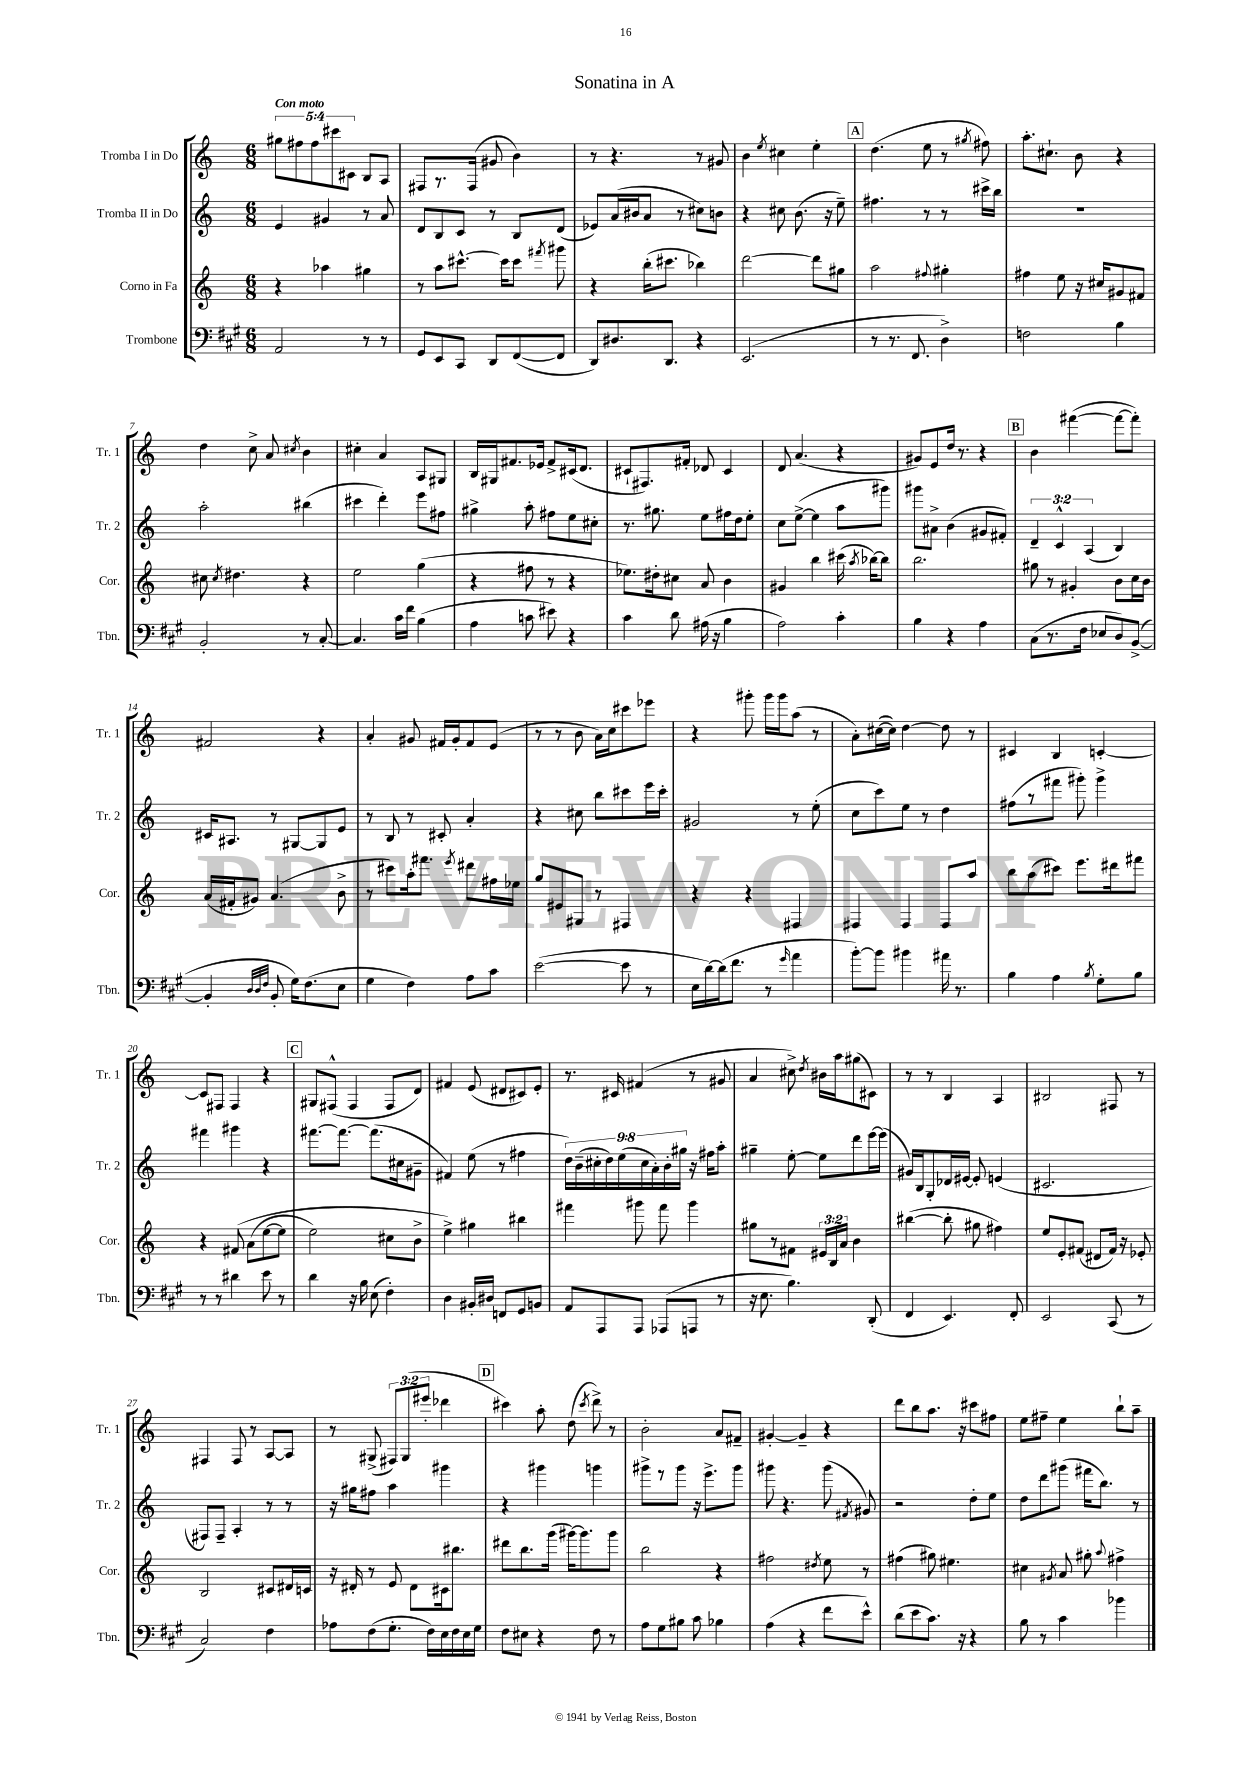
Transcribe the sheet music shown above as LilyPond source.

\header { title = "Sonatina in A" }
<<
\new StaffGroup <<
\new Staff = "s0" \with { instrumentName = "Tromba I in Do" shortInstrumentName = "Tr. 1" } {
    \clef treble \key c \major \numericTimeSignature \time 6/8 \override Staff.TupletNumber.text = #tuplet-number::calc-fraction-text \tempo "Con moto"
    \autoBeamOff \tuplet 5/4 { gis''8[ fis''8 fis''8 cis'''8 cis'8] } b8[ a8] |
    fis8[ r8. fis16]( gis'8 b'4) |
    r8 r4. r8 gis'8 |
    b'4 \acciaccatura { e''8 } cis''4 e''4-. |
    \mark \markup { \box "A" } d''4.( e''8 r8 \acciaccatura { gis''8 } fis''8) |
    a''8.[-. cis''8.]-! b'8 r4 |
    d''4 c''8-> a'8 \acciaccatura { cis''8 } b'4 |
    cis''4-. a'4 a8[ gis8] |
    b16[ gis16 fis'8. ees'16] fis'8[-> cis'16( d'8.] |
    cis'8[-! fis8.) fis'16]-. des'8 cis'4 |
    d'8 a'4.( r4 |
    gis'8[) e'8 d''16] r8. r4 |
    \mark \markup { \box "B" } b'4 fis'''4~( fis'''8[~ fis'''8]-.) |
    fis'2 r4 |
    a'4-. gis'8 fis'16[ gis'16-. fis'8 e'8]( |
    r8 r8 b'8 a'16[) c''16 cis'''8 ees'''8] |
    r4 gis'''8-. gis'''16[ gis'''16 a''8]( r8 |
    a'8[-.) cis''16~( cis''16]) d''4~ d''8 r8 |
    cis'4 b4 c'4~-. |
    c'8[ fis8] fis4 r4 |
    \mark \markup { \box "C" } gis8[ fis8]-^( fis4 fis8[ d'8]) |
    fis'4 e'8( dis'8[ cis'8) e'8]-. |
    r8. cis'16 fis'4( r8 gis'8 |
    a'4 cis''8->) \acciaccatura { d''8 } bis'16[ a''16 gis''8( cis'8]) |
    r8 r8 b4 a4 |
    bis2 fis8 r8 |
    fis4 fis8 r8 a8[~ a8] |
    r8 gis8->( \tuplet 3/2 { fis8[) gis8( eis'''8]-. } des'''4 |
    \mark \markup { \box "D" } cis'''4) a''8-. d''8( \acciaccatura { cis'''8 } d'''8->) r8 |
    b'2-. a'8[ fis'8]-- |
    gis'4~-. gis'4-- r4 |
    d'''8[ b''8 a''8.] r16 cis'''8[ fis''8] |
    e''8[ fis''8]-- e''4 b''8[-! a''8]-- \bar "|." |
}
\new Staff = "s1" \with { instrumentName = "Tromba II in Do" shortInstrumentName = "Tr. 2" } {
    \clef treble \key c \major \numericTimeSignature \time 6/8 \override Staff.TupletNumber.text = #tuplet-number::calc-fraction-text
    \autoBeamOff e'4 gis'4 r8 a'8 |
    d'8[ b8 c'8] r8 b8[ d'8]( |
    ees'8[) a'16( bis'16 a'8] r8 cis''8[) b'8] |
    r4 cis''8 b'8.( r16 e''8--) |
    \mark \markup { \box "A" } fis''4. r8 r8 cis'''16[-> b''16] |
    R2. |
    a''2-. bis''4( |
    cis'''4 d'''4-.) e'''8[ fis''8] |
    gis''4-> a''8-. fis''8[ e''8 cis''8]-. |
    r8. gis''8. e''8[ fis''16 d''16 e''8]-. |
    c''8[ e''8]~->( e''4 a''8[ gis'''8]) |
    gis'''8[ ais'8]-> b'4( gis'8[ fis'8]-.) |
    \mark \markup { \box "B" } \tuplet 3/2 { d'4-- c'4-^ a4( } b4) |
    cis'16[ ais8.] r8 gis8[~ gis8 e'8] |
    r8 b8 r8 cis'8-. a'4-. |
    r4 cis''8 b''8[ cis'''8 e'''16 cis'''16]-. |
    gis'2 r8 e''8-.( |
    c''8[ c'''8) e''8] r8 d''4 |
    fis''8[( r8 fis'''8] gis'''8-.) gis'''4-> |
    fis'''4 gis'''4 r4 |
    \mark \markup { \box "C" } fis'''8.[~ fis'''8.]~ fis'''8.[( cis''16 gis'8]-- |
    fis'4) e''8( r8 fis''4 |
    \tuplet 9/8 { d''16[) b'16--( cis''16-. d''16) e''16( cis''16 a'16-.) b'16-. gis''16] } r16 fis''16[ a''8]-. |
    gis''4-- e''8~-. e''8[ d'''8 e'''16~ e'''16]( |
    gis'16[) b16 g8-. des'16 eis'16]~ eis'8-. e'4( |
    cis'2. |
    fis8[) fis8]-- a4-. r8 r8 |
    r16 gis''16[ fis''8] a''4 gis'''4 |
    \mark \markup { \box "D" } r4 gis'''4 g'''4 |
    gis'''8[-> r8 gis'''8] r16 e'''8.[-> gis'''8] |
    gis'''8 r4. gis'''8( \acciaccatura { fis'8 } gis'8) |
    r2 d''8[-. e''8] |
    d''8[ d'''8 gis'''8]( fis'''16[ b''8.]) r8 \bar "|." |
}
\new Staff = "s2" \with { instrumentName = "Corno in Fa" shortInstrumentName = "Cor." } {
    \clef treble \key c \major \numericTimeSignature \time 6/8 \override Staff.TupletNumber.text = #tuplet-number::calc-fraction-text
    \autoBeamOff r4 aes''4 gis''4 |
    r8 a''8[ cis'''8.]~-^ cis'''16[ cis'''8] \acciaccatura { fis'''8 } gis'''8 |
    r4 b''16[-.( cis'''8.] bes''4) |
    d'''2~ d'''8[ gis''8] |
    \mark \markup { \box "A" } a''2 \appoggiatura { fis''8 } gis''4-. |
    fis''4 e''8 r16 cis''16[ gis'8 fis'8] |
    cis''8 \acciaccatura { cis''8 } dis''4. r4 |
    e''2 g''4( |
    r4 fis''8 r8 r4 |
    ees''8.[) dis''16-. cis''8] a'8 b'4 |
    gis'4 b''4 cis'''16( \acciaccatura { a''8 } bes''16[~) bes''8] |
    b''2. |
    \mark \markup { \box "B" } gis''8 r8 gis'4-. b'8[ c''16 b'16] |
    a'16[( fis'16-. gis'8]) a'4.( b'8-> |
    r8 cis'''8[) a''16-. fis'''8.] \acciaccatura { e'''8 } dis'''8[ fis''16 ees''16] |
    g''8[ eis'8 gis8] r8 fis4 |
    r4 r4 fis4 |
    fis4 fis4 fis8[ a''8] |
    b''8[ a''8( cis'''8]) e'''8.[ dis'''16 fis'''8] |
    r4 fis'8\( a'8[( e''8~ e''8] |
    \mark \markup { \box "C" } e''2) cis''8[ b'8]-> |
    e''4->\) gis''4 bis''4 |
    fis'''4 gis'''8 fis'''8 gis'''4 |
    gis''8[ r8 fis'8] \tuplet 3/2 { eis'16[ b16 a'16] } b'4 |
    bis''4~( bis''8-. gis''8 fis''4) |
    e''8[ e'8-. fis'8]( dis'8[ fis'16]) r16 ees'8-. |
    b2 cis'8[ dis'16 c'16] |
    r16 dis'16-. r8 e'8 dis'8[ cis'16 bis''8.] |
    \mark \markup { \box "D" } dis'''8[ b''8. g'''16]( gis'''16[~) gis'''8. gis'''8] |
    b''2 r4 |
    fis''2 \acciaccatura { dis''8 } e''8 r8 |
    fis''4( gis''8) eis''4. |
    cis''4 \acciaccatura { gis'8 } a'8 gis''8-. \appoggiatura { a''8 } fis''4-> \bar "|." |
}
\new Staff = "s3" \with { instrumentName = "Trombone" shortInstrumentName = "Tbn." } {
    \clef bass \key a \major \numericTimeSignature \time 6/8
    \autoBeamOff a,2 r8 r8 |
    gis,8[ e,8 cis,8] d,8[ fis,8~( fis,8] |
    d,8[) dis8. d,8.] r4 |
    e,2.( |
    \mark \markup { \box "A" } r8 r8. fis,8. d4->) |
    f2 b4 |
    b,2-. r8 cis8~-. |
    cis4. cis'16[ fis'16] b4( |
    a4 c'8 eis'8) r4 |
    cis'4 d'8 ais16( r16 b4 |
    a2) cis'4-. |
    b4 r4 a4 |
    \mark \markup { \box "B" } cis8[( r8. fis16] ees8[ d8) b,8]~->( |
    b,4-. \grace { d32[ d32 fis32] } b,8-. gis16[) fis8.( e8] |
    gis4 fis4) a8[ cis'8] |
    e'2~( e'8 r8 |
    e16[ d'16~) d'16( fis'8.] r8 \grace { gis'16 } a'4 |
    b'8[~-.) b'8] bis'4 ais'16 r8. |
    b4 a4 \acciaccatura { b8 } gis8[-. b8] |
    r8 r8 dis'4 e'8 r8 |
    \mark \markup { \box "C" } d'4 r16 b16 e8( fis4-.) |
    d4 bis,16[-. dis16] f,8[ gis,8 b,8] |
    a,8[ a,,8 a,,8] aes,,8[( a,,8] r8 |
    r16 e8. b4.) d,8-.( |
    fis,4 e,4.) fis,8-. |
    e,2 cis,8( r8 |
    cis2) fis4 |
    aes8[ fis8( gis8.]-. fis16[) e16 fis16 e16 gis16] |
    \mark \markup { \box "D" } fis8[ eis8] r4 fis8 r8 |
    a8[ gis8 bis8] cis'8 bes4 |
    a4( r4 fis'8[ e'8]-^) |
    d'8[( e'8 cis'8.]) r16 r4 |
    b8 r8 cis'4 bes'4 \bar "|." |
}
>>
>>
